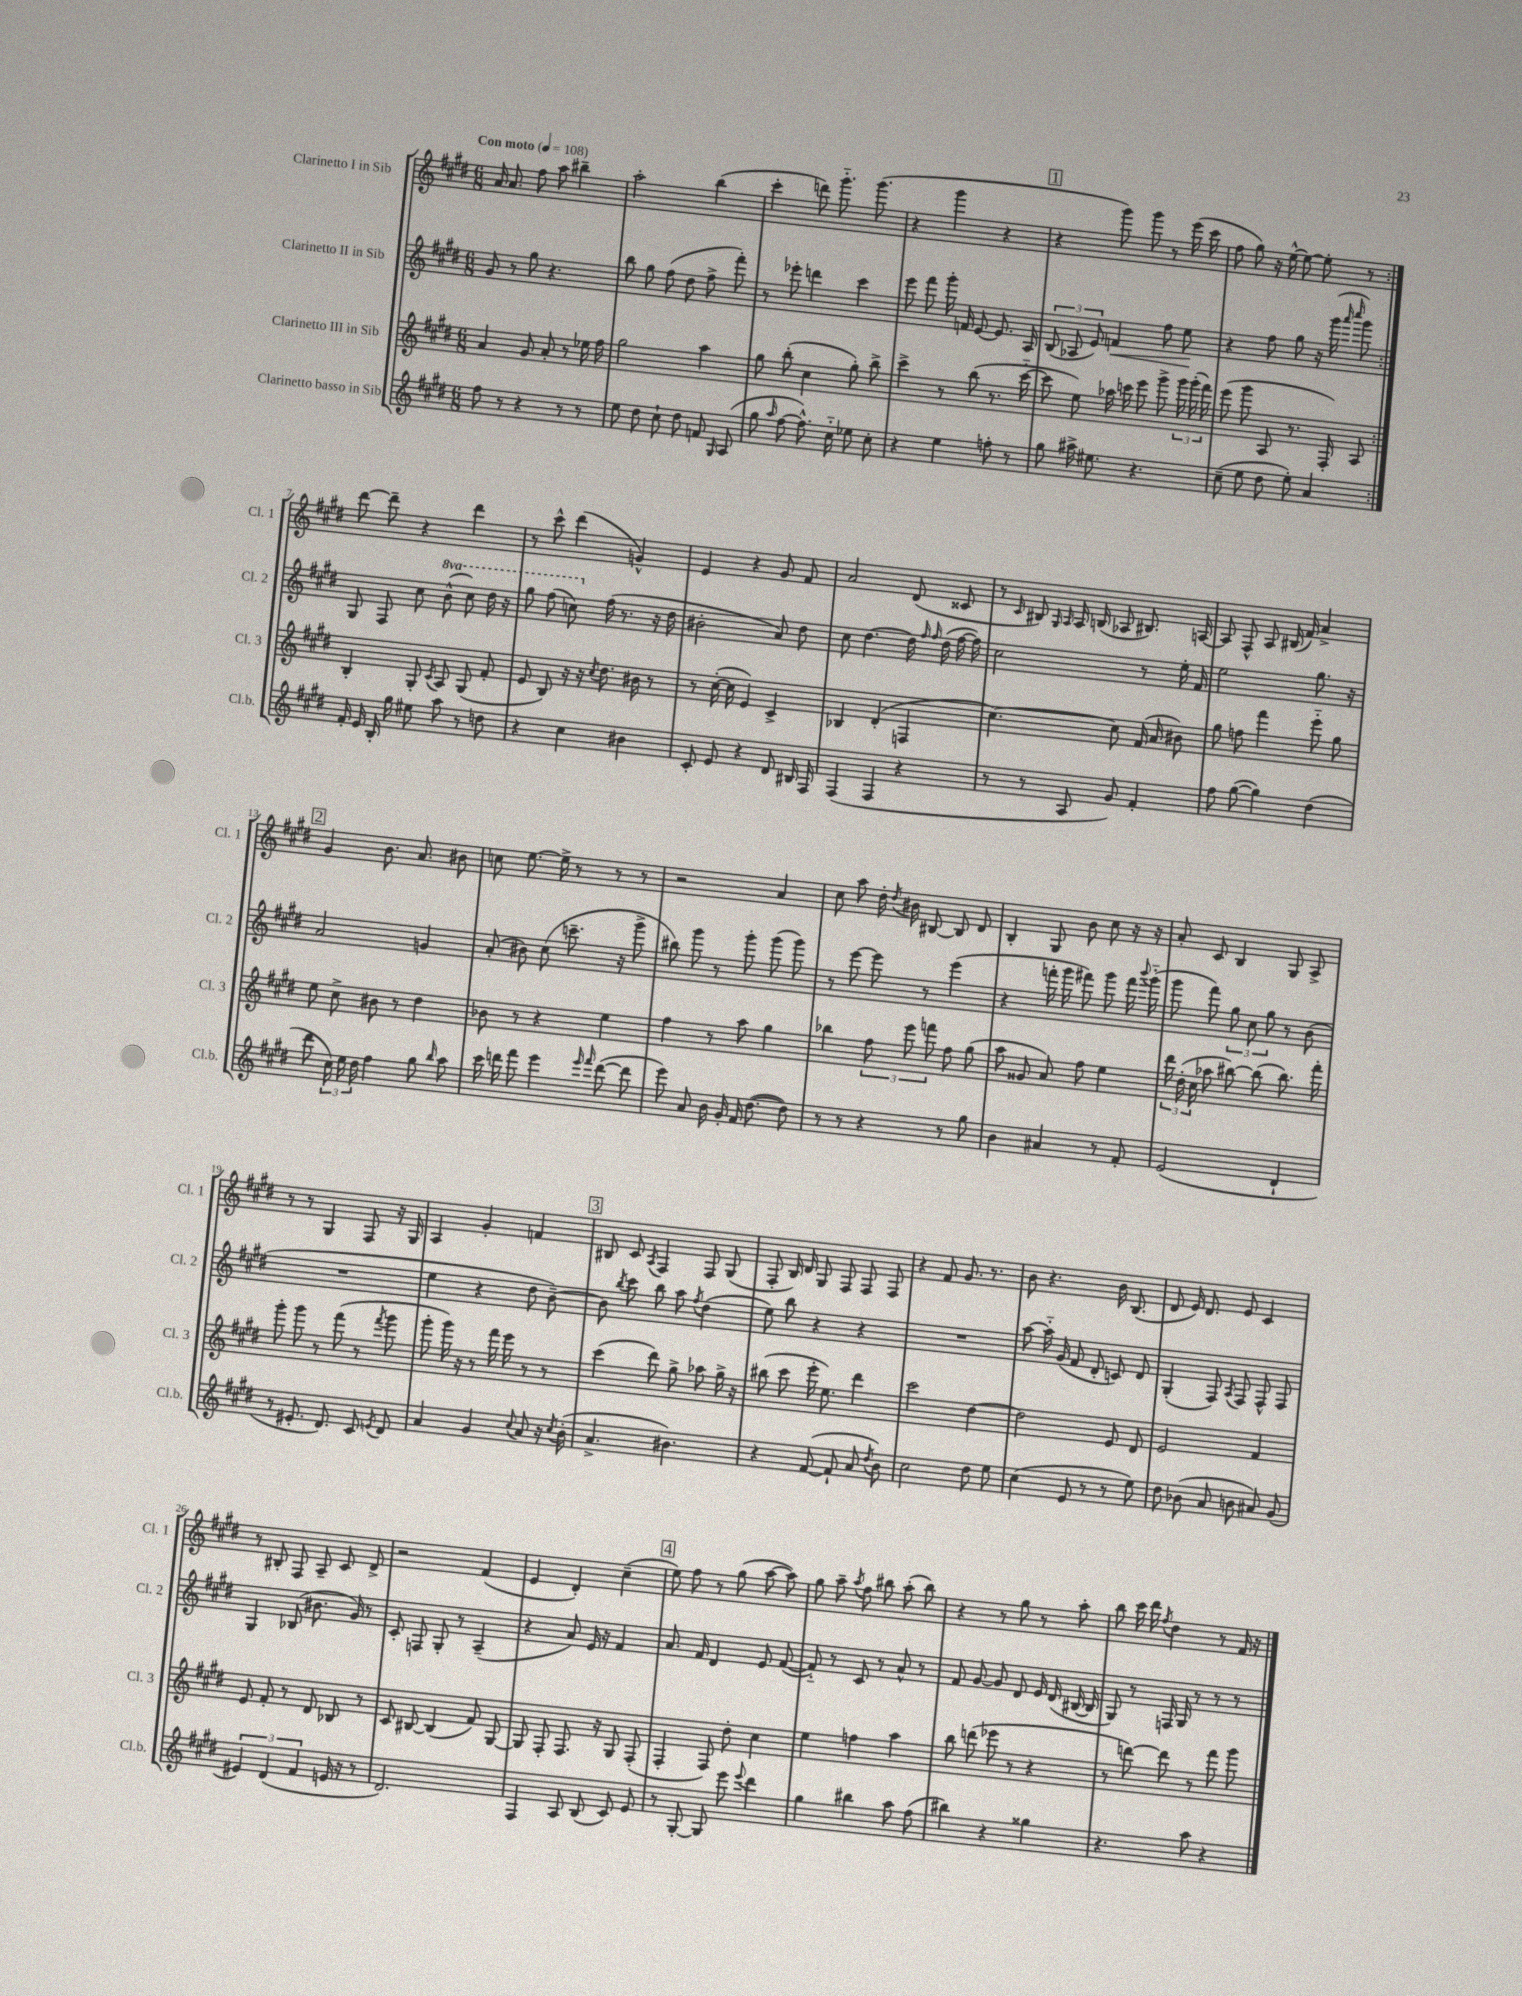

**kern	**kern	**kern	**dynam	**kern
*part4	*part3	*part2	*part2	*part1
*staff4	*staff3	*staff2	*staff2	*staff1
*I"Clarinetto basso in Sib	*I"Clarinetto III in Sib	*I"Clarinetto II in Sib	*	*I"Clarinetto I in Sib
*I'Cl.b.	*I'Cl. 3	*I'Cl. 2	*	*I'Cl. 1
*clefG2	*clefG2	*clefG2	*	*clefG2
*k[f#c#g#d#]	*k[f#c#g#d#]	*k[f#c#g#d#]	*	*k[f#c#g#d#]
*M6/8	*M6/8	*M6/8	*	*M6/8
*MM108	*MM108	*MM108	*	*MM108
=1	=1	=1	=1	=1
!	!	!	!	!LO:TX:a:B:t=Con moto
8ff#\	4a/	8g#/	.	16a/
.	.	.	.	8.a/
8r	.	8r	.	.
4r	8g#/	8gg#\	.	8ff#\
.	8a'/	4.r	.	8aa\
8r	8r	.	.	4bb#X~\
8r	16ee-X\	.	.	.
.	16ff#\	.	.	.
=2	=2	=2	=2	=2
8ee\	2gg#\	8bb\	.	2aa'\
8dd#\	.	8gg#\	.	.
8cc#`\	.	(8ff#\	.	.
8dd#\	.	8dd#\	.	.
8fn/	4aa\	8ff#^\	.	(4bb\
16qqG#/	.	.	.	.
(8A/	.	8fff#'\)	.	.
=3	=3	=3	=3	=3
8gg#\	8gg#\	8r	.	4ccc#'\
16qqaa/	.	.	.	.
[8ff#\	(8bb'\	8eee-X'\	.	.
8.ff#^^\])	4cc#\	4dddn\	.	8dddn\)
.	.	.	.	8.ggg#\
16cc#\	.	.	.	.
8ee-X\	8gg#'\)	4ccc#\	.	.
.	.	.	.	(8.ggg#\
8cc#'\	8bb^\	.	.	.
=4	=4	=4	=4	=4
4r	4ccc#^\	8eee\	.	4r
.	.	8fff#\	.	.
4ee\	8r	16ggg#'\	.	4ggg#\
.	.	16fn/	.	.
.	(8bb\	[8e/	.	.
8ffn'\	8.r	8.e/]	.	4r
8r	.	.	.	.
.	[16ccc#\	16A/	.	.
!!LO:REH:place=s1:t=1
=5	=5	=5	=5	=5
8gg#\	8ccc#\]	(12B/	.	4r
.	.	12A-X/	.	.
16aa#X^\	8ee\)	.	.	.
.	.	12e/)	.	.
8.ee#X\	.	.	.	.
!	!	!	!LO:HP:b	!
.	16aa-X\	4fn/	<	8ggg#\)
.	16cccn\	.	.	.
4.r	8eee\	.	.	8ggg#\
.	8ggg#^\	8ff#\	.	8r
.	24ggg#\	8ee\	.	(16eee\
.	(24ggg#'\	.	.	.
.	.	.	.	16ccc#\
.	24fff#\)	.	.	.
.	.	.	[	.
=6	=6	=6	=6	=6
(8cc#~\	(8eee\	4r	.	8ff#\
8ee\	8ggg#\	.	.	8gg#\)
8dd#\	8A/	8ff#\	.	16r
.	.	.	.	[16ee^^\
8ee'\)	8.r	8gg#\	.	8ee\_
4a/	.	16r	.	8ee'\]
.	16F#'/)	(16ggg#\	.	.
.	.	16qqaaa/	.	.
.	.	16qqcccc#/	.	.
.	8A/	8ggg#\)	.	8r
!!LO:LB:g=z
=7:|!	=7:|!	=7:|!	=7:|!	=7:|!
16f#'/	4B'/	8G#/	.	[8ddd#\
16e/	.	.	.	.
16B'/	.	8F#/	.	8ddd#~\]
16gg#\	.	.	.	.
8ee#X\	8G#'/	8cc#\	.	4r
.	8qc#/	.	.	.
*	*	*8va	*	*
8aa\	8A/	(8bb^^\	.	.
8r	(8G#/	8ccc#\)	.	4ddd#\
8ddn\	8f#'/	16ddd#\	.	.
.	.	16r	.	.
=8	=8	=8	=8	=8
4r	8e/	8ggg#\	.	8r
.	8B/)	(8fff#\	.	8ccc#^^\
4cc#\	16r	8cccn\)	.	(4ddd#\
.	16r	.	.	.
.	8qcc#/	.	.	.
*	*	*X8va	*	*
.	8.dd#\	(16ff#\	.	.
.	.	8.r	.	.
4b#X\	.	.	.	4gn^^/)
.	16b#X\	.	.	.
.	8r	16r	.	.
.	.	16dd#\	.	.
=9	=9	=9	=9	=9
8c#'/	8r	2b#X'\	.	4e/
8e/	([16cc#'\	.	.	.
.	16cc#\]	.	.	.
4r	4e/)	.	.	4r
8d#/	4c#^/	8a/)	.	8g#/
16B#X/	.	8dd#\	.	8f#/
16F#/	.	.	.	.
=10	=10	=10	=10	=10
(4F#/	4B-X/	8cc#\	.	2a/
.	.	[4.dd#\	.	.
4F#/	(4d#'/	.	.	.
4r	4Fn/	16dd#\]	.	(8d#/
.	.	16qqff#/	.	.
.	.	16qqff#/	.	.
.	.	(16dd#\	.	.
.	.	[16ff#\	.	8c##X/
.	.	16ff#\])	.	.
=11	=11	=11	=11	=11
8r	[4.cc#\)	2cc#\	.	8r
.	.	.	.	16qqc#/
8r	.	.	.	8B#X/)
.	.	.	.	16qqG#/
.	.	.	.	16qqA/
8A/	.	.	.	16A/
.	.	.	.	(16Bn/
8g#/)	8cc#\]	.	.	8A-X/
4f#'/	(16f#/	8r	.	8.B#X/)
.	16a/	.	.	.
.	8b#X\)	16ee'\	.	.
.	.	16f#/	.	[16An/
=12	=12	=12	=12	=12
8ff#\	8gg#\	2ee\	.	8A/]
([8gg#\	8ffn\	.	.	8F#^^/
4gg#\])	4fff#\	.	.	8A/
.	.	.	.	(16B#X/
.	.	.	.	16f#/)
(4dd#\	8eee\	8.gg#\	.	4a^/
.	8gg#\	.	.	.
.	.	16r	.	.
!!LO:LB:g=z
!!LO:REH:place=s1:t=2
=13	=13	=13	=13	=13
8ddd#\	8ee\	2a/	.	4g#/
24cc#\)	8cc#^\	.	.	.
24ee\	.	.	.	.
24dd#\	.	.	.	.
4ff#\	8b#X\	.	.	8.b\
.	8r	.	.	.
.	.	.	.	8.a/
8gg#\	4dd#\	4gn/	.	.
16qqbb/	.	.	.	.
8aa\	.	.	.	8b#X\
=14	=14	=14	=14	=14
16ccc#\	8b-X\	(8a'/	.	8ccn\
16dddn\	.	.	.	.
8fff#\	8r	8b#X\)	.	[8.ee\
4eee\	4r	(8cc#\	.	.
.	.	.	.	16ee^\]
.	.	8.cccn~\	.	8r
16qqeee/	.	.	.	.
16qqfff#/	.	.	.	.
([8ddd\	4ee\	.	.	8r
.	.	16r	.	.
8ddd\]	.	8ggg#^\	.	8r
=15	=15	=15	=15	=15
8eee\)	4ff#\	8bb#X\)	.	2r
8a/	.	8ggg#\	.	.
16b\	8r	8r	.	.
16g#'/	.	.	.	.
16f#/	8aa\	8ggg#'\	.	.
([8.dd#\	.	.	.	.
.	4gg#\	(8ggg#\	.	4a/
8dd#\])	.	8ggg#\)	.	.
=16	=16	=16	=16	=16
8r	4bb-X\	8r	.	8cc#\
8r	.	[8eee\	.	8aa\
4r	12ff#\	8eee\]	.	16dd#'\
.	.	.	.	8qdd#/
.	.	.	.	16b#X\
.	12eee\	.	.	.
.	.	8r	.	[8B#X/
.	12fffn\	.	.	.
8r	8ff#\	(4eee\	.	8B#/]
8gg#\	(8gg#\	.	.	8d#/
=17	=17	=17	=17	=17
4b\	8aa\	4r	.	4B'/
.	8g##X/	.	.	.
4a#X/	8a/)	16fffn'\	.	8G#/
.	.	16ggg#\	.	.
.	8ff#\	8fff#X\)	.	8b\
8r	4ee\	8ggg#\	.	8cc#\
8f#'/	.	16fff#\	.	16r
.	.	8qqbbb/	.	.
.	.	(16ggg#\	.	16r
=18	=18	=18	=18	=18
(2e/	24ddd#\	8ggg#\	.	8a'/
.	(24dd#'\	.	.	.
.	24cc#\	.	.	.
.	8aa-X\	8fff#\)	.	8c#/
.	[8bb#X\)	12gg#\	.	4B/
.	.	12cc#\	.	.
.	(8bb#\]	.	.	.
.	.	12gg#\	.	.
4d#`/	8.bb#\)	8r	.	8G#/
.	.	(8b\	.	8A^/
.	16fff#'\	.	.	.
!!LO:LB:g=z
=19	=19	=19	=19	=19
8r	8ggg#'\	2.r	.	8r
8.e#X'/	8ggg#\	.	.	8r
.	8r	.	.	4G#/
8.d#/)	.	.	.	.
.	(8fff#\	.	.	.
8c#/	8r	.	.	8F#/
8qen/	8qfff#/	.	.	.
8d#/	8ggg#\	.	.	16r
.	.	.	.	16G#/
=20	=20	=20	=20	=20
4a/	8ggg#'\	4ee\	.	4A/
.	16ggg#\)	.	.	.
.	16r	.	.	.
4g#/	8r	4r	.	4g#'/
.	16fff#\	.	.	.
.	16eee\	.	.	.
8qqcc#/	.	.	.	.
8a/	8r	8dd#\	.	4fn/
16r	8r	[8b~\)	.	.
8qcc#/	.	.	.	.
(16b'\	.	.	.	.
!!LO:REH:place=s1:t=3
=21	=21	=21	=21	=21
4.a^/	(4ccc#\	8b\]	.	8B#X/
.	.	8qbb/	.	.
.	.	8ccc#\	.	8c#/
.	.	.	.	8qA/
.	8ddd#\)	8bb\	.	4F#/
4.b#X\)	8gg#^\	8aa\	.	.
.	.	8qff#/	.	.
.	8aa-X\	(4dd#\	.	8F#/
.	16gg#^\	.	.	(8G#/
.	16r	.	.	.
=22	=22	=22	=22	=22
4r	(8bb#X\	8ee\)	.	8F#'/
.	8ccc#\	8bb\	.	16B/)
.	.	.	.	16d#/
([8f#/	16eee'\	4r	.	8G#/
.	8.ee\)	.	.	.
8f#`/]	.	.	.	8F#/
8a/	4ddd#\	4r	.	8F#/
8qdd#/	.	.	.	.
8b\)	.	.	.	8F#/
=23	=23	=23	=23	=23
2cc#\	2ccc#\	2.r	.	4r
.	.	.	.	8f#/
.	.	.	.	8.g#/
8dd#\	[4dd#\	.	.	.
.	.	.	.	8.r
8ee\	.	.	.	.
=24	=24	=24	=24	=24
(4cc#\	2dd#\]	[8aa\	.	8b\
.	.	16aa\]	.	4.r
.	.	(16g#/	.	.
8e/	.	8f#/	.	.
8r	.	8d#'/	.	.
8r	8e/	8cn/)	.	16b\
.	.	.	.	(8.B/
8ee\)	8d#/	8d#/	.	.
=25	=25	=25	=25	=25
8dd#\	2e/	(4G#'/	.	8d#/
(8b-X\	.	.	.	16e/)
.	.	.	.	8.d#/
8a/	.	8F#/)	.	.
.	.	8qA/	.	.
8bn\	.	8F#/	.	8e/
8a#X/)	4f#/	8F#^^/	.	4c#/
(8g#/	.	8F#/	.	.
!!LO:LB:g=z
=26	=26	=26	=26	=26
6e#X/)	8e/	4G#/	.	8r
.	8f#'/	.	.	8B#X'/
(6d#/	.	.	.	.
.	8r	(8B-X/	.	8F#/
6f#/	.	.	.	.
.	8d#/	8.b#X\	.	8A~/
16en/	8B-X/	.	.	8c#/
16r	.	16g#/)	.	.
8r	8r	8r	.	8d#^/
=27	=27	=27	=27	=27
2.d#/)	8c#/	8c#'/	.	2r
.	[8B#X/	8Fn/	.	.
.	(4B#/]	8G#'/	.	.
.	.	8r	.	.
.	8f#/)	(4A~/	.	(4f#/
.	[8G#/	.	.	.
=28	=28	=28	=28	=28
4F#/	8G#/]	4r	.	4e/
.	8F#'/	.	.	.
8A/	8.F#/	8a/)	.	4d#'/)
(8B/	.	16e/	.	.
.	16r	16r	.	.
8c#/)	8G#/	4f#/	.	(4cc#~\
8e/	(8F#'/	.	.	.
!!LO:REH:place=s1:t=4
=29	=29	=29	=29	=29
8r	4F#'/	8.a/	.	8ee\)
[8G#'/	.	.	.	8ff#\
.	.	16f#/	.	.
8G#/]	8F#/)	4d#/	.	8r
8eee\	8dd#'\	.	.	(8gg#\
8qqeee/	.	.	.	.
4ddd#\	4cc#\	8e/	.	[8aa\
.	.	([8f#/	.	8aa\])
=30	=30	=30	=30	=30
4gg#\	4ee\	8f#/])	.	8gg#\
.	.	8r	.	8aa~\
.	.	.	.	8qaa/
4bb#X\	4ffn\	8c#/	.	8ff#\
.	.	8r	.	8bb#X\
8aa\	4aa\	8a^^/	.	(8aa'\
(8ff#\	.	8r	.	8bb#\)
=31	=31	=31	=31	=31
4bb#X\)	8bb\	8f#/	.	4r
.	(8dddn\	[8g#/	.	.
4r	8eee-X\	8g#/]	.	8r
.	8r	8d#/	.	8gg#\
4gg##X\	4r	16e/	.	8r
.	.	(16d#/	.	.
.	.	[16B#X/	.	8aa'\
.	.	16B#/]	.	.
=32	=32	=32	=32	=32
4.r	8r	8G#/)	.	8bb\
.	[8dddn\)	8r	.	16ccc#\
.	.	.	.	16ddd#\
.	.	.	.	8qff#/
.	8ddd\]	16Fn/	.	4dd#\
.	.	16G#/	.	.
8aa\	8r	8r	.	.
4r	8fff#\	8r	.	8r
.	8ggg#\	8r	.	16f#/
.	.	.	.	16r
==	==	==	==	==
*-	*-	*-	*-	*-
